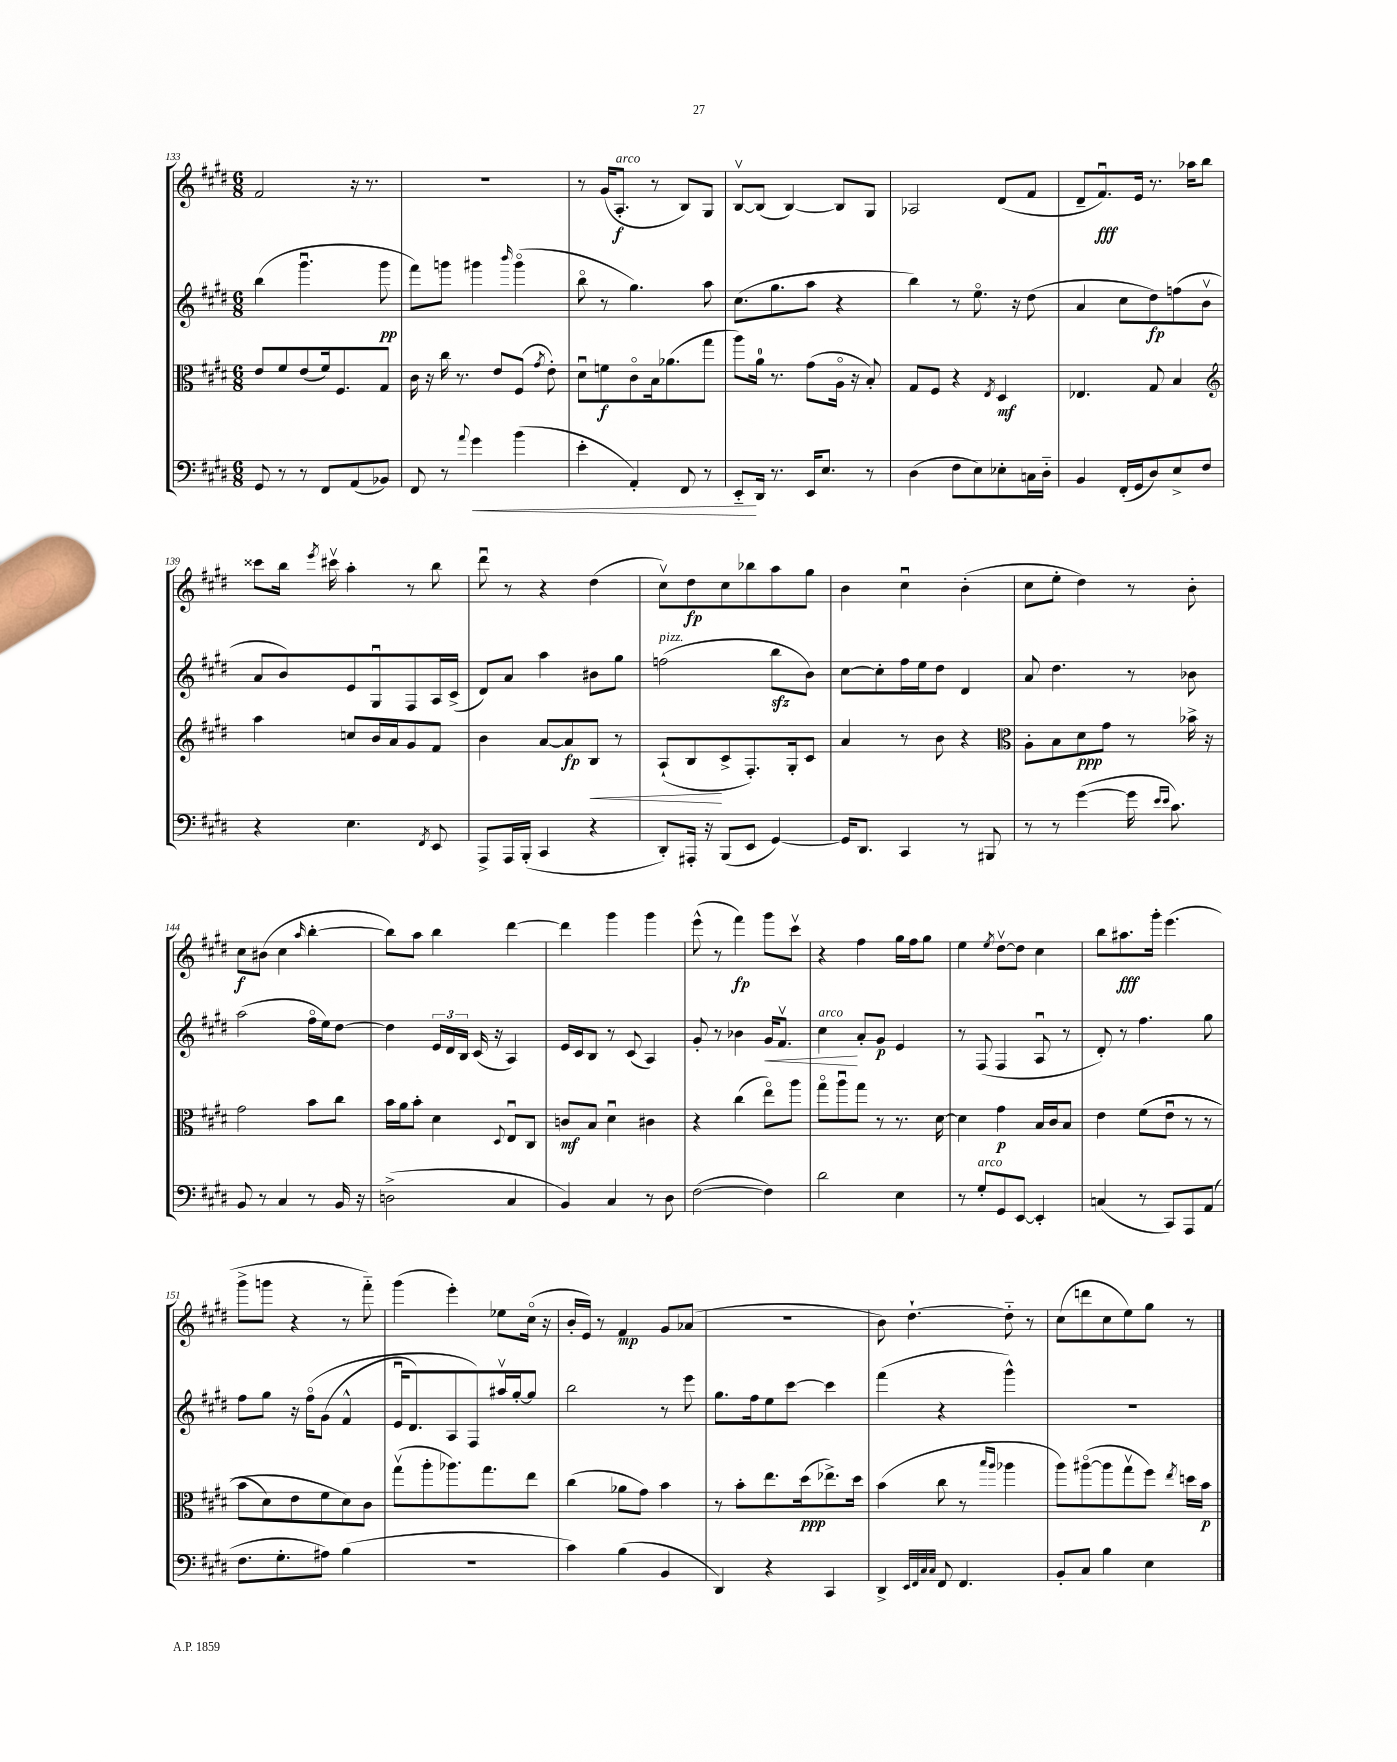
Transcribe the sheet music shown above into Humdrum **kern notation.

**kern	**kern	**kern	**kern
*staff4	*staff3	*staff2	*staff1
*clefF4	*clefC3	*clefG2	*clefG2
*k[f#c#g#d#]	*k[f#c#g#d#]	*k[f#c#g#d#]	*k[f#c#g#d#]
*M6/8	*M6/8	*M6/8	*M6/8
8GG#/	8e/L	(4bb\	2f#/
8r	8f#/	.	.
8r	(8e/	4.ggg#u\	.
8FF#/L	16f#/k)	.	.
.	8.F#/	.	.
(8AA/	.	.	16r
.	.	.	8.r
8BB-/J)	8G#/J	8ggg#\	.
=	=	=	=
8FF#/	16c#\	8fff#\L)	2.r
.	16r	.	.
8r	16cc#\	8ggg\J	.
.	8.r	.	.
8qqa/	.	.	.
4g#\	.	4ggg#\	.
.	8e/L	.	.
.	.	16qqbbb/	.
(4b\	(8F#/J	(4ggg#o\	.
.	8qg#/	.	.
.	8e'\)	.	.
=	=	=	=
4e'\	8d#u\L	8bbo\	8r
.	8f\	8r	(16g#/LK
.	.	.	8.A'/J
4AA'/)	8c#o\	4.gg#\)	.
.	16B\k	.	8r
.	(8.a-\	.	.
8FF#/	.	.	8B/L)
8r	8gg#\J	8aa\	8G#/J
=	=	=	=
8EE'~/L	8aa\L)	(8.cc#\L	[8Bv/L
16DD#/Jk	16a\Jk	.	(8B/]J
8.r	8.r	8.gg#\	.
.	.	.	[4B/)
16EE/LK	(8g#\L	8aa\J	.
8.E/J	.	.	.
.	16Ao\Jk	4r	8B/]L
.	16r	.	.
8r	8B'/)	.	8G#/J
=	=	=	=
(4D#\	8G#/L	4bb\)	2A-/
.	8F#/J	.	.
8F#\L	4r	8r	.
8E\)	.	8.eeo\	.
.	8qE/	.	.
8E-'\	4D#/	.	(8d#/L
.	.	16r	.
16C\L	.	(8dd#\	8f#/J
16D#'~\JJ	.	.	.
=	=	=	=
4BB/	4.E-/	4a/	8d#~/L
.	.	.	8.f#u/)
(16FF#'/LL	.	8cc#\L	.
16GG#/J	.	.	16e/Jk
8D#/)	8G#/	8dd#\)	8.r
8E^/	4B/	(8ff\	.
.	.	.	16aa-\LK
8F#/J	.	8bv\J	8bb\J
=	=	=	=
*	*clefG2	*	*
4r	4aa\	8a/L	8ccc##\L
.	.	8b/)	16bb\Jk
.	.	.	8qeee/
.	.	.	16ccc#v\
4.E\	8cc/L	8e/	4aa'\
.	16b/L	8G#u/	.
.	16a/J	.	.
.	8g#/	8F#/	8r
8qFF#/	.	.	.
8EE/	8f#/J	16A/L	8bb\
.	.	(16c#^/JJ	.
=	=	=	=
8AAA^/L	4b\	8d#/L)	8ddd#u\
16AAA/L	.	8a/J	8r
(16BBB'/JJ	.	.	.
4CC#/	[8a/L	4aa\	4r
.	8a/]	.	.
4r	8B/J	8b#\L	(4dd#\
.	8r	8gg#\J	.
=	=	=	=
8DD#'/L)	(8A`/L	(2ff\	8cc#v\L)
16AAA#'/Jk	8B/	.	8dd#\
16r	.	.	.
(8BBB/L	8c#^/	.	8cc#\
8EE/J	8.F#'/)	.	8bb-\
[4GG#/)	.	8bb\L	8aa\
.	16G#'/k	.	.
.	8c#/J	8b\J)	8gg#\J
=	=	=	=
16GG#/]LK	4a/	[8cc#\L	4b\
8.DD#/J	.	.	.
.	.	8cc#'\]	.
4CC#/	8r	16ff#\L	4cc#u\
.	.	16ee\J	.
.	8b\	8dd#\J	.
8r	4r	4d#/	(4b'\
8BBB#/	.	.	.
=	=	=	=
*	*clefC3	*	*
8r	8A'\L	8a/	8cc#\L
8r	8B\	4.dd#\	8ee'\J
([4g#\	8d#\	.	4dd#\)
.	8g#\J	.	.
16g#\]	8r	8r	8r
16qqe/LL	.	.	.
16qqe/JJ	.	.	.
8.c#\)	.	.	.
.	16b-^\	8b-\	8b'\
.	16r	.	.
=	=	=	=
8BB/	2g#\	(2aa\	8cc#\L
8r	.	.	(8b#\J
4C#/	.	.	4cc#\
.	.	.	16qqaa/
8r	8b\L	16ff#o\LL	[4bb'\
.	.	16ee\J)	.
16BB/	8cc#\J	[8dd#\J	.
16r	.	.	.
=	=	=	=
(2D^\	16b\LL	4dd#\]	8bb\]L)
.	16a\J	.	.
.	8b'\J	.	8aa\J
.	4d#\	24e/LL	4bb\
.	.	24d#/	.
.	.	24B/JJ	.
.	.	(16c#/	.
.	.	16r	.
.	8qqD#/	.	.
4C#/	8Eu/L	4A/)	[4ddd#\
.	8C#/J	.	.
=	=	=	=
4BB/)	8c/L	16e/LL	4ddd#\]
.	.	16c#/J	.
.	8B/J	8B/J	.
4C#/	4d#u\	8r	4ggg#\
.	.	(8c#/	.
8r	4c#\	4A/)	4ggg#\
8D#\	.	.	.
=	=	=	=
([2F#\	4r	8g#'/	(8eee^^\
.	.	8r	8r
.	(4cc#\	4b-\	4fff#\)
4F#\])	8eeo\L)	16g#/LK	8ggg#\L
.	.	8.f#v/J	.
.	8aa\J	.	8ccc#v\J
=	=	=	=
2d#\	8gg#o\L	4cc#\	4r
.	8aau\	.	.
.	8gg#\J	8a'/L	4ff#\
.	8r	8g#/J	.
4E\	8.r	4e/	16gg#\LL
.	.	.	16ff#\J
.	.	.	8gg#\J
.	[16d#\	.	.
=	=	=	=
8r	4d#\]	8r	4ee\
8G#'/L	.	(8F#/	.
.	.	.	8qee/
8GG#/	4g#\	4F#/	[8dd#v\L
[8EE/J	.	.	8dd#\]J
4EE'/]	16B/LL	8Au/	4cc#\
.	16c#/J	.	.
.	8B/J	8r	.
=	=	=	=
(4C/	4e\	8d#'/)	8bb\L
.	.	8r	8.aa#\
8r	&((8f#\L	4.ff#\	.
.	.	.	16ggg#'\Jk
8CC#/L)	8eu\J	.	(4.eee\
8AAA/	8r	.	.
(8AA/J	8r	8gg#\	.
=	=	=	=
8.F#\L	8b\L	8ff#\L	8ggg#^\L
.	8d#\)	8gg#\J	8ggg\J
8.G#'\	.	.	.
.	8e\	16r	4r
.	.	&(16ff#o\LK	.
8A#\J)	8f#\	(8g#\J	.
(4B\	8d#\&)	4f#^^/	8r
.	8c#\J	.	8fff#'~\)
=	=	=	=
2.r	(8gg#v\L	16eu/LK	(4ggg#\
.	.	8.d#/)	.
.	8aa'\	.	.
.	8.aa-\)	8A/	4eee'\)
.	.	8F#/&)	.
.	8.gg#\	.	.
.	.	16aa#v/L	8ee-\L
.	.	[16gg#'/J	.
.	8ee\J	8gg#/]J	(16cc#o\Jk
.	.	.	16r
=	=	=	=
4c#\)	(4cc#\	2bb\	16b'/LL
.	.	.	16e/JJ)
.	.	.	8r
(4B\	8a-\L	.	4f#/
.	8g#\J)	.	.
4BB/	4b\	8r	8g#/L
.	.	8eee\	(8a-/J
=	=	=	=
4DD#/)	8r	8.gg#\L	2.r
.	8b'\L	.	.
.	.	16ff#\k	.
4r	8.ee\	8ee\	.
.	.	[8ccc#\J	.
.	(16dd#\k	.	.
4CC#/	8.ee-^\)	4ccc#\]	.
.	16dd#\Jk	.	.
=	=	=	=
4DD#^/	(4b\	(4fff#\	8b\)
.	.	.	[4.dd#`\
32qqEE/LLL	.	.	.
32qqFF#/	.	.	.
32qqC#/	.	.	.
32qqC#/JJJ	.	.	.
8FF#/	8cc#\	4r	.
4.FF#/	8r	.	.
.	16qqbb/LL	.	.
.	16qqaa/JJ	.	.
.	4aa-\	4ggg#^^\)	8dd#'~\]
.	.	.	8r
=	=	=	=
8BB'/L	8aa\L)	2.r	(8cc#\L
8C#/J	([8aa#o\	.	8ddd\
4B\	8aa#\]	.	8cc#\
.	8gg#v\	.	8ee\)
4E\	8ff#\J)	.	8gg#\J
.	8qee/	.	.
.	16dd\LL	.	8r
.	16b\JJ	.	.
==	==	==	==
*-	*-	*-	*-
